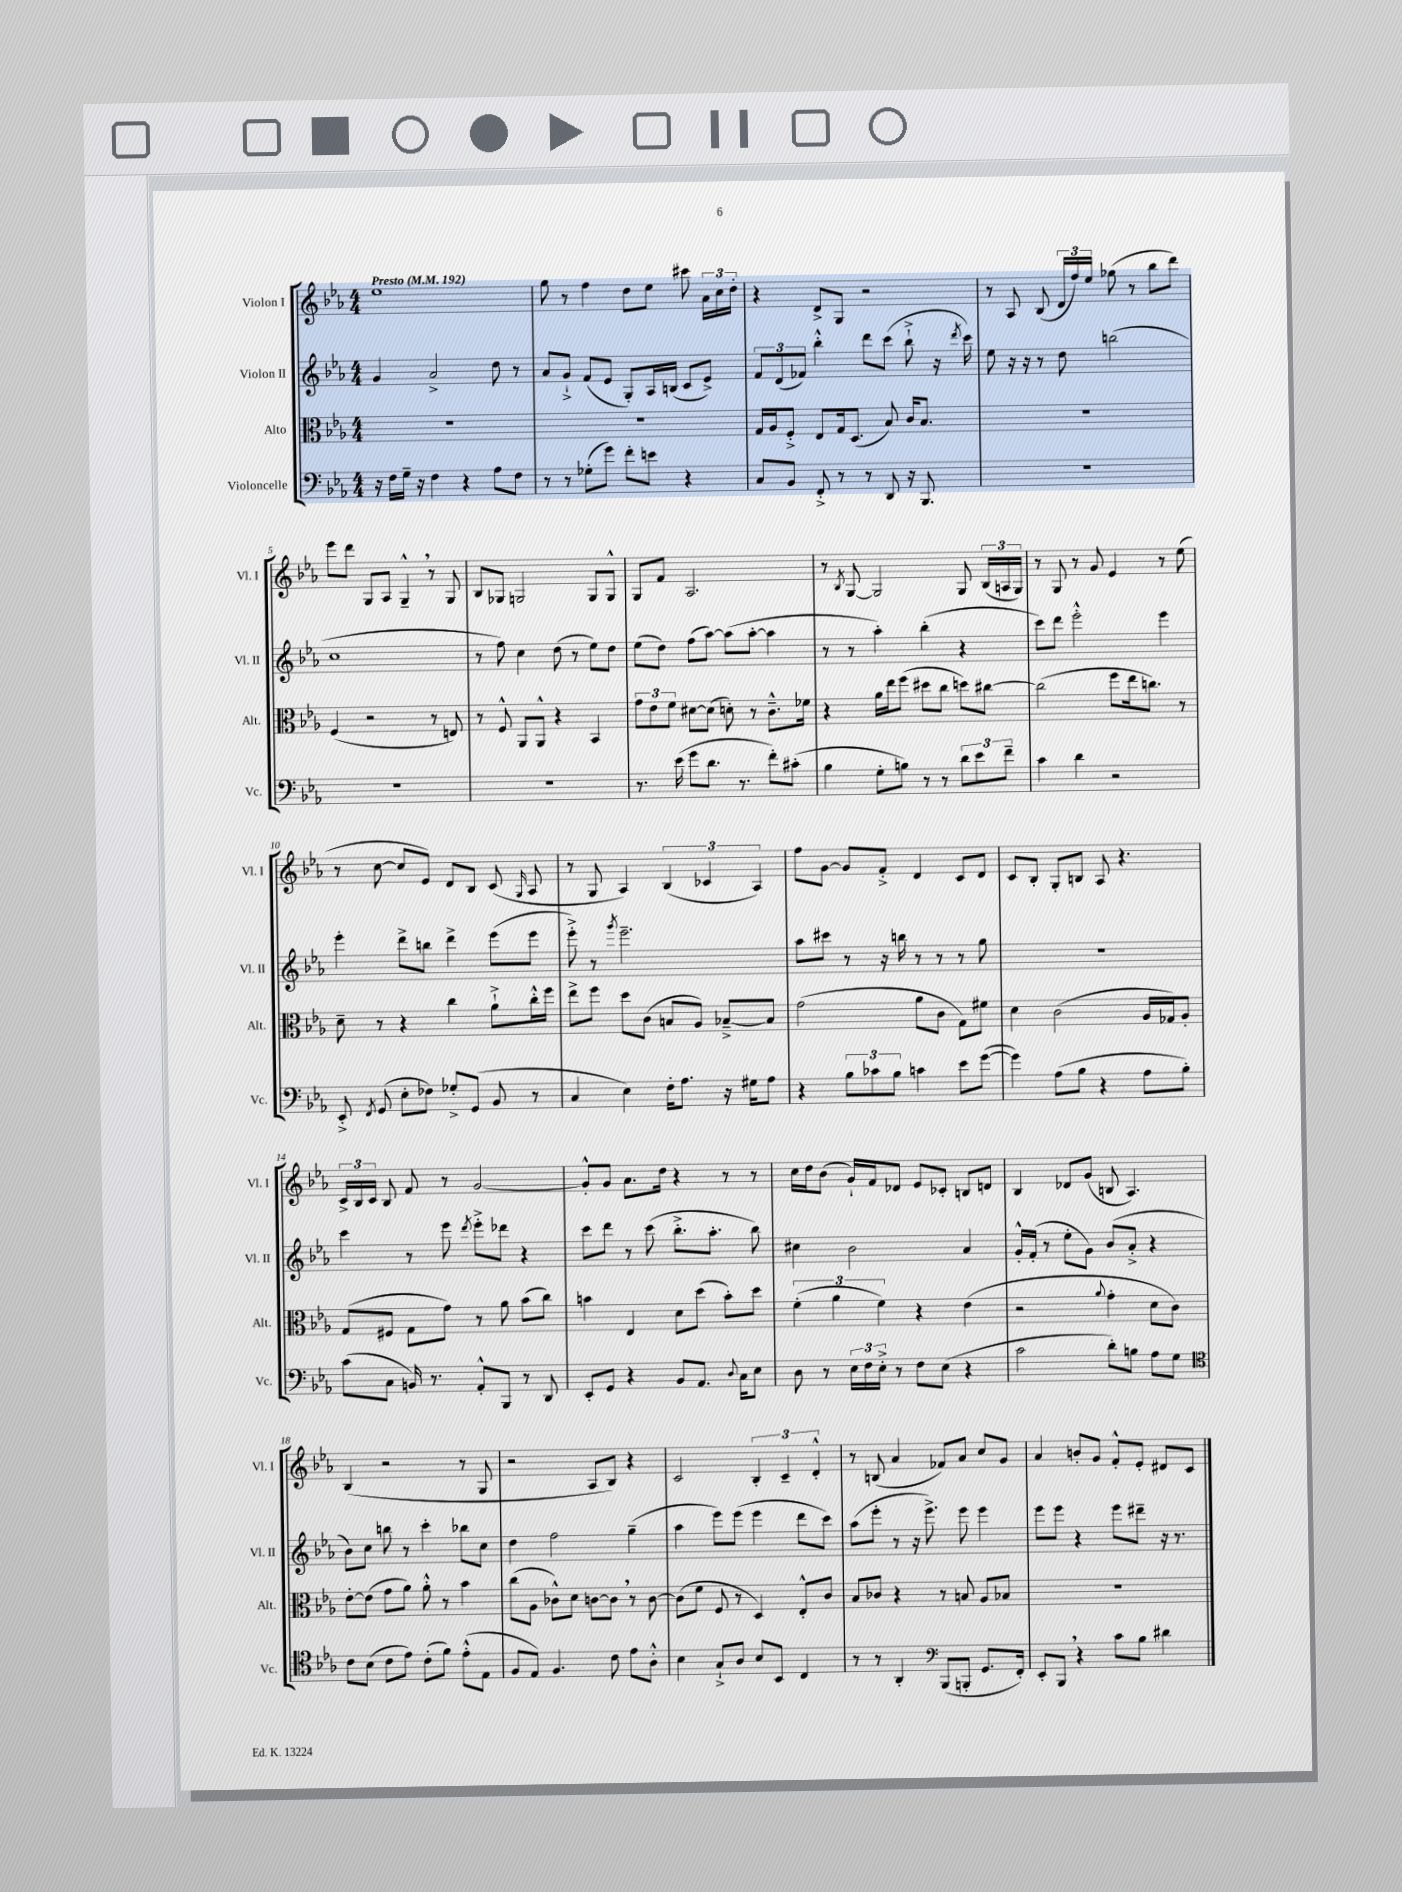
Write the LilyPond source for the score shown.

<<
\new StaffGroup <<
\new Staff = "s0" \with { instrumentName = "Violon I" shortInstrumentName = "Vl. I" } {
    \clef treble \key ees \major \numericTimeSignature \time 4/4 \tempo "Presto" 4 = 192
    \autoBeamOff ees''1 |
    g''8 r8 f''4 d''8[ ees''8] cis'''8 \tuplet 3/2 { aes'16[ c''16 d''16]-. } |
    r4 d'8[-> g8] r2 |
    r8 aes8 bes8( \tuplet 3/2 { d'16[ f''16) ees''16] } ges''8( r8 bes''8[ d'''8]) |
    ees'''8[ d'''8] g8[ aes8] g4---^ \breathe r8 g8 |
    bes8[ ges8] g2 g8[ g8]-^ |
    g8[ f'8] aes2. |
    r8 \acciaccatura { bes8 } g8~ g2 g8 \tuplet 3/2 { bes16[( a16 g16]) } |
    r8 g8 r8 g'8 ees'4 r8 ees''8( |
    r8 c''8~ c''8[ ees'8]) d'8[ bes8] c'8( \grace { g16 } aes8 |
    r8 g8 aes4) \tuplet 3/2 { bes4( ces'4 aes4) } |
    f''8[ g'8]~ g'8[ f'8]-.-> d'4 c'8[ d'8] |
    c'8[ bes8]-. g8[-. b8] aes8 r4. |
    \tuplet 3/2 { c'16[-> bes16 c'16] } bes8 f'8 r8 g'2~ |
    g'8[-.-^ g'8] aes'8.[ d''16] r4 r8 r8 |
    c''16[ d''16 bes'8]( g'16[-!) f'16 des'8] ees'8[ ces'8]-. b8[ d'8] |
    bes4 des'8[ g'8]( b8 aes4.) |
    bes4( r2 r8 g8 |
    r2 aes8[ bes8]) r4 |
    c'2 \tuplet 3/2 { bes4-. c'4-- d'4-.-^ } |
    r8 b8( aes'4 fes'8[) aes'8] c''8[ g'8] |
    aes'4 b'8[-. g'8] f'8[-.-^ ees'8]-. dis'8[ c'8] \bar "|." |
}
\new Staff = "s1" \with { instrumentName = "Violon II" shortInstrumentName = "Vl. II" } {
    \clef treble \key ees \major \numericTimeSignature \time 4/4
    \autoBeamOff g'4 aes'2-> d''8 r8 |
    aes'8[ g'8]-!-> f'8[( ees'8] g8[-.) aes16 b16]( c'8[ ees'8]->) |
    \tuplet 3/2 { f'8[ d'8( fes'8]) } bes''4-.-^ d'''8[ c'''8]( bes''8-!-> r16 \acciaccatura { d'''8 } c'''16) |
    ees''8 r16 r16 r8 d''8 b''2( |
    c''1 |
    r8 f''8) c''4 d''8( r8 ees''8[) d''8] |
    ees''8[( d''8]) f''8[( aes''8]~) aes''8[( aes''8]~-. aes''4 |
    r8 r8 aes''4-.) bes''4-.( r4 |
    c'''8[) d'''8] ees'''2-.-^ ees'''4 |
    ees'''4-. d'''8[-> b''8] d'''4-> ees'''8[( ees'''8] |
    ees'''8-.->) r8 \acciaccatura { g'''8 } ees'''2.-- |
    aes''8[ cis'''8] r8 r16 b''16 r8 r8 r8 g''8 |
    R1 |
    c'''4 r8 ees'''8 \acciaccatura { d'''8 } ees'''8[-.-> des'''8] r4 |
    c'''8[ d'''8] r8 c'''8( bes''8.[-.-> aes''8.]-. bes''8) |
    cis''4 bes'2 aes'4 |
    g'16[-.-^ f'16]-.( r8 ees''8[-. g'8]) bes'8[( aes'8]-.-> r4 |
    bes'8[) c''8] b''8 r8 c'''4-. bes''8[ c''8] |
    d''4 f''2 g''4--( |
    aes''4 ees'''8[) ees'''8]( ees'''4 d'''8[ c'''8]) |
    aes''8[( ees'''8]-. r8 r16 ees'''8.->) ees'''8 ees'''4 |
    ees'''8[ ees'''8] r4 ees'''8[ dis'''8]-- r16 r8. \bar "|." |
}
\new Staff = "s2" \with { instrumentName = "Alto" shortInstrumentName = "Alt." } {
    \clef alto \key ees \major \numericTimeSignature \time 4/4
    \autoBeamOff R1 |
    R1 |
    g16[ aes16 f8]-.-> ees8[ g16 d8.]( bes8) c'16[ bes8.] |
    R1 |
    f4( r2 r8 e8) |
    r8 f8-^ aes,8[ aes,8]-^ r4 bes,4 |
    \tuplet 3/2 { g'8[ ees'8 f'8] } dis'8[~ dis'8]( d'8-.) r8 c'8.[---^ fes'16] |
    r4 aes'16[ ees''16 f''8]( dis''8[ c''8] d''8[) cis''8]~ |
    cis''2( f''8[ ees''16 c''8.]) r8 |
    d'8-- r8 r4 c''4 aes'8[-!-> c''16-.-^ f''16] |
    ees''8[-> f''8] d''8[ c'8]( b8[ aes8]) bes8[~---> bes8] |
    g'2( aes'8[ c'8] g8[) fis'8] |
    d'4 c'2( aes16[ ges16) aes8]-. |
    g8[( fis8] g8[ g'8]) r8 aes'8 bes'8[( c''8]) |
    b'4 ees4 d'8[ d''8]( b'8[-.) d''8] |
    \tuplet 3/2 { f'4-.( aes'4 f'4) } r4 ees'4( |
    r2 \appoggiatura { aes'8 } g'4-. d'8[ c'8]) |
    ees'8[~-. ees'8]( g'8[ aes'8]) aes'8-.-^ r8 bes'4 |
    c''8[( aes8] ces'8[-^) d'8] c'8[~ c'8] \breathe r8 c'8~ |
    c'8[( f'8] f8 r8 d4) ees8[-.-^ c'8] |
    bes8[ ces'8] r4 r8 b8 aes8[ bes8] |
    R1 \bar "|." |
}
\new Staff = "s3" \with { instrumentName = "Violoncelle" shortInstrumentName = "Vc." } {
    \clef bass \key ees \major \numericTimeSignature \time 4/4
    \autoBeamOff r16 f16[ g16]-- r16 f4 r4 aes8[ f8] |
    r8 r8 ges8[-.( g'8]) f'8[-. e'8] r4 |
    c8[ bes,8] f,8-.-> r8 r8 d,8 r16 bes,,8. |
    R1 |
    R1 |
    R1 |
    r8. ees'16( g'8[ d'8.] r8. f'8[-.) cis'8]-.( |
    bes4 g8[-. b8]) r8 r8 \tuplet 3/2 { d'8[ ees'8 f'8]-- } |
    c'4 d'4 r2 |
    ees,8-.-> \acciaccatura { f,8 } g,8( ees8[-. fes8]) ges8[-.-> g,8]( bes,8 r8 |
    c4 ees4) f16[-. aes8.] r16 gis16[ aes8] |
    r4 \tuplet 3/2 { bes8[ ces'8 bes8] } c'4 ees'8[ g'8]~( |
    g'4) aes8[( bes8] r4 aes8[ bes8]-.) |
    c'8[( c8] b,16) r8. aes,8[-.-^ bes,,8] r8 d,8 |
    ees,8[-. g,8] r4 bes,8[ aes,8.] \appoggiatura { d8 } c16[ ees8] |
    d8 r8 \tuplet 3/2 { ees16[ f16 ees16]-.-> } r8 f8[ ees8]( r4 |
    c'2 d'8[-.) b8] aes8[ g8] |
    \clef tenor c'8[ bes8]( c'8[ ees'8]) c'8[-.( f'8]) ees'8[-.-^( ees8] |
    f8[ ees8]) f4. c'8 ees'8[ aes8]-.-^ |
    bes4 g8[-!-> aes8] bes8[ bes,8] c4 |
    r8 r8 aes,4-. \clef bass bes,,8[( b,,8]-. g,8.[ f,16]-.) |
    ees,8[-. bes,,8] \breathe r4 c'8[ bes8] dis'4 \bar "|." |
}
>>
>>
